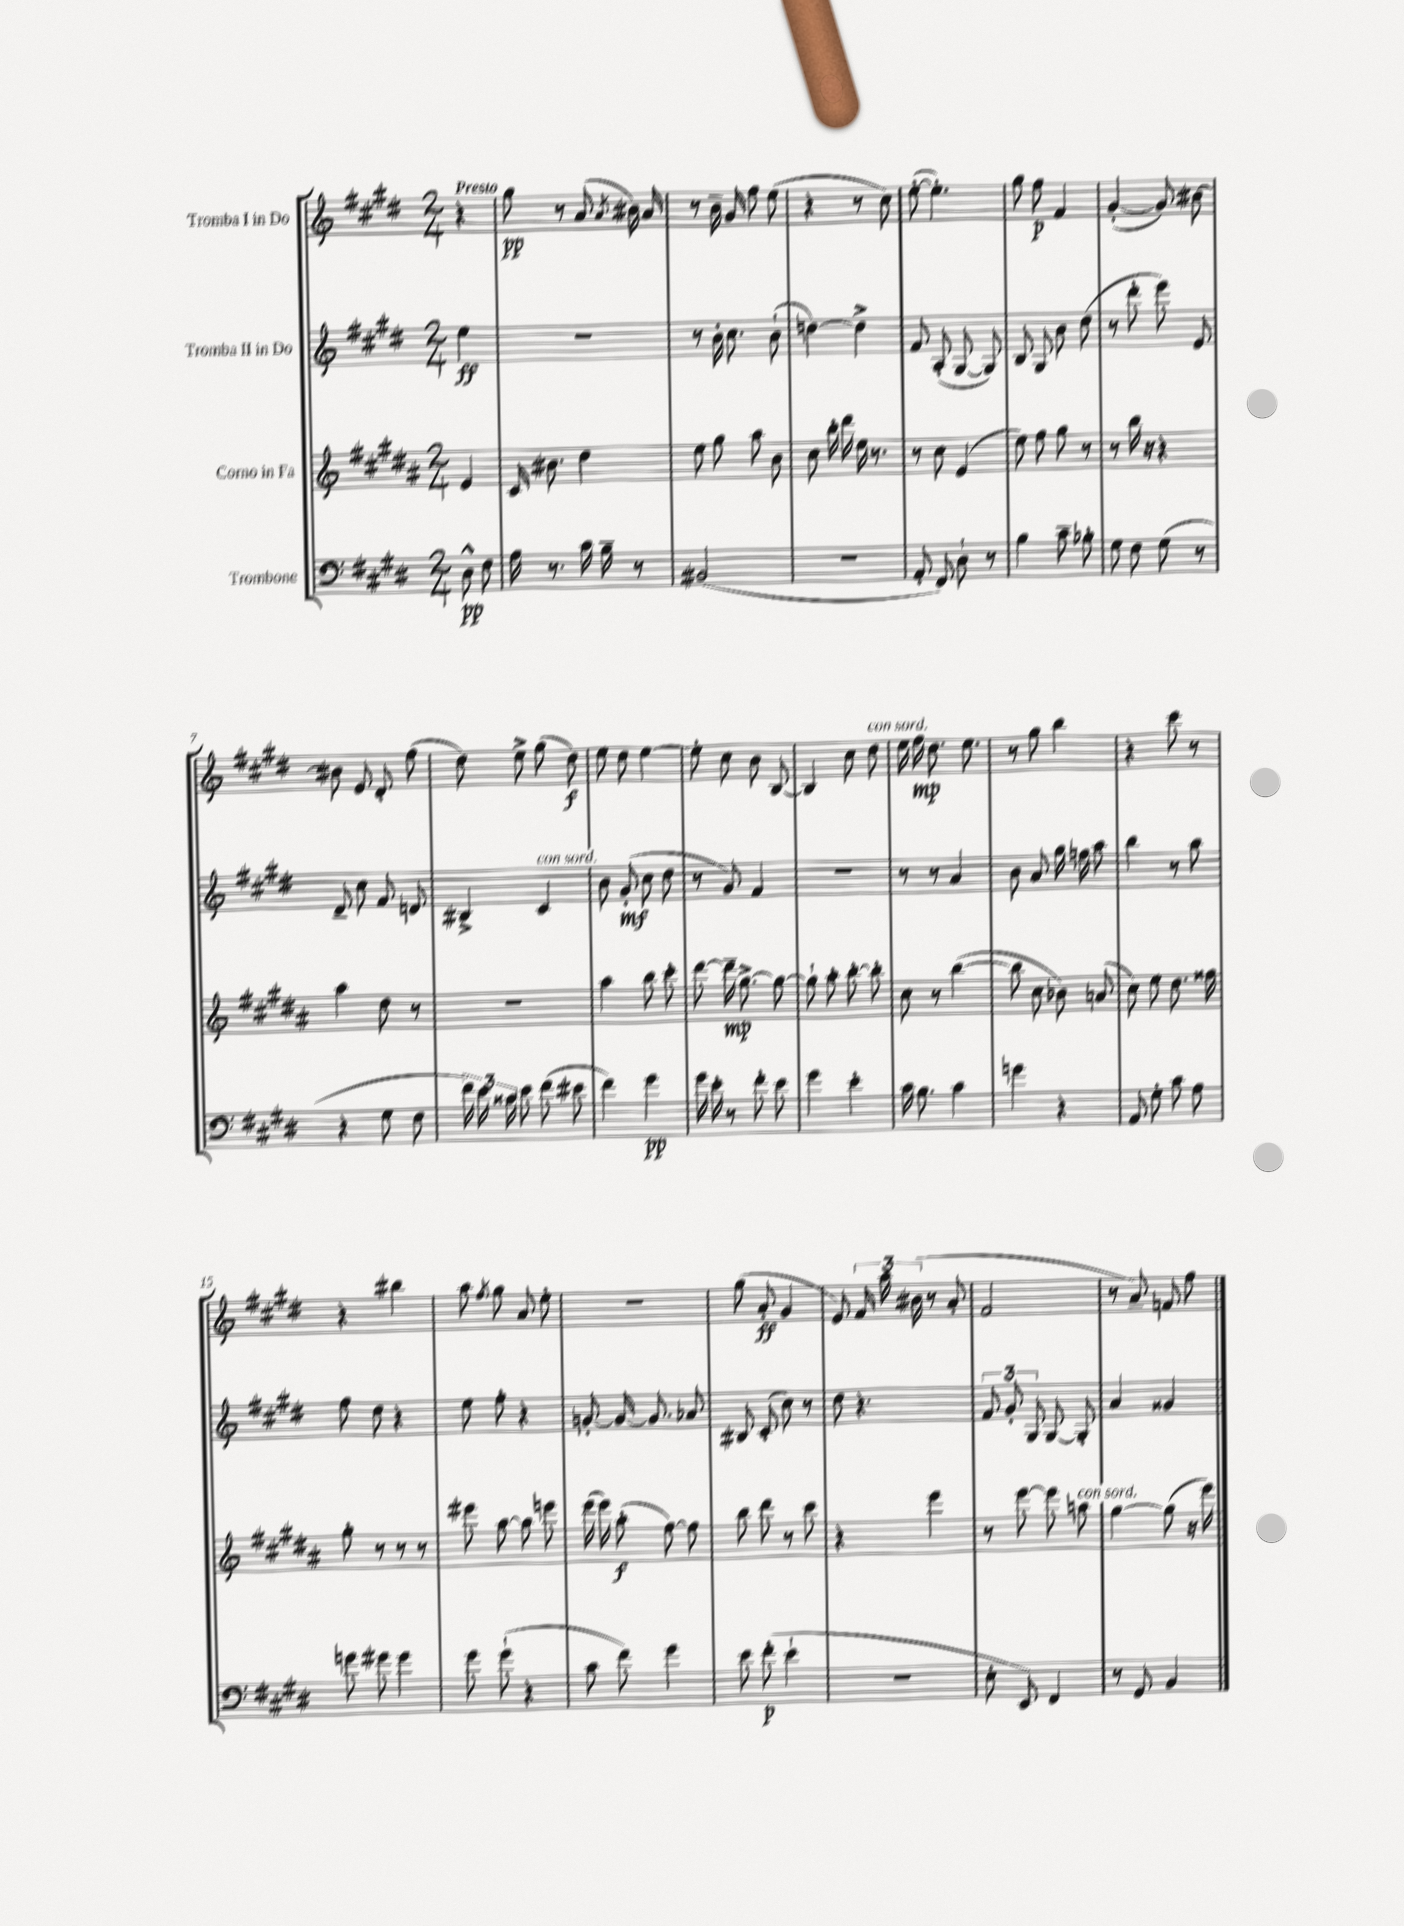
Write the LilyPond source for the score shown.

<<
\new StaffGroup <<
\new Staff = "s0" \with { instrumentName = "Tromba I in Do" } {
    \clef treble \key e \major \numericTimeSignature \time 2/4 \partial 4 \tempo "Presto"
    \autoBeamOff r4 |
    gis''8\pp r8 a'8( \acciaccatura { a'8 } bis'16) a'16 |
    r8 b'16-- gis'16 fis''8 e''8( |
    r4 r8 cis''8) |
    e''8~-.( e''4.-.) |
    gis''8 fis''8\p fis'4 |
    gis'4~-.( gis'8) bis'8~ |
    bis'8 e'8 dis'8-. fis''8( |
    dis''8) e''8-> gis''8( dis''8\f) |
    e''8 dis''8 e''4~ |
    e''8-. cis''8 b'8 b8~ |
    b4 cis''8 dis''8^\markup { \italic "con sord." } |
    e''16 fis''16\mp dis''8. e''8. |
    r8 gis''8 b''4 |
    r4 cis'''8 r8 |
    r4 bis''4 |
    a''8 \acciaccatura { fis''8 } gis''8 a'8 e''8-. |
    R2 |
    gis''8( a'8-.\ff gis'4 |
    e'8) \tuplet 3/2 { fis'16 a''16 bis'16( } r8 a'8-. |
    fis'2 |
    r8 a'8--) f'8 fis''8 \bar "|." |
}
\new Staff = "s1" \with { instrumentName = "Tromba II in Do" } {
    \clef treble \key e \major \numericTimeSignature \time 2/4 \partial 4
    \autoBeamOff e''4\ff |
    R2 |
    r8 b'16-. cis''8. b'8-!( |
    d''4~) d''4-> |
    fis'8 a8-.( gis8~ gis8) |
    b8 gis8 b'8 dis''8( |
    r8 dis'''8-. e'''8) e'8 |
    dis'8-- cis''8 fis'8 d'8 |
    bis4-> cis'4^\markup { \italic "con sord." } |
    b'8 gis'8-.\mf( cis''8 dis''8 |
    r8 gis'8) fis'4 |
    r2 |
    r8 r8 a'4 |
    b'8 a'8 gis''16 f''16 a''8 |
    b''4 r8 a''8 |
    fis''8 dis''8 r4 |
    e''8 fis''8-. r4 |
    g'8~-. g'16~ g'8. aes'8 |
    bis8 cis'8-.( cis''8) r8 |
    dis''8 r4. |
    \tuplet 3/2 { fis'8 gis'8-. gis8 } gis8~ gis8-. |
    a'4 gisis'4 \bar "|." |
}
\new Staff = "s2" \with { instrumentName = "Corno in Fa" } {
    \clef treble \key b \major \numericTimeSignature \time 2/4 \partial 4
    \autoBeamOff e'4 |
    cis'16 bis'8. dis''4 |
    e''8 gis''8 ais''8 b'8 |
    cis''8 b''16-. dis'''16 e''16 r8. |
    r8 cis''8 e'4( |
    e''8) fis''8 gis''8 r8 |
    r8 b''16 r16 r4 |
    ais''4 dis''8 r8 |
    R2 |
    ais''4 b''8 cis'''8-. |
    dis'''8~ dis'''16--\mp gis''8.~-> gis''8~ |
    gis''8-! ais''8-. b''8~-. b''8-. |
    cis''8 r8 b''4~( |
    b''8 cis''8 bes'8) a'8( |
    cis''8) e''8 dis''8. fisis''16 |
    gis''8-. r8 r8 r8 |
    eis'''8 ais''8~ ais''8 e'''8 |
    e'''16( e'''16) ais''8-.\f( fis''8~) fis''8 |
    b''8 dis'''8 r8 cis'''8 |
    r4 e'''4 |
    r8 e'''8~ e'''8 a''8^\markup { \italic "con sord." } |
    gis''4~ gis''8( r16 e'''16) \bar "|." |
}
\new Staff = "s3" \with { instrumentName = "Trombone" } {
    \clef bass \key e \major \numericTimeSignature \time 2/4 \partial 4
    \autoBeamOff dis8-^\pp fis8 |
    a16 r8. cis'16 b16-- r8 |
    bis,2( |
    R2 |
    a,8-. fis,8) dis8-! r8 |
    b4 cis'8-- bes8-. |
    gis8 fis8 gis8( r8 |
    r4 gis8 fis8 |
    \tuplet 3/2 { fis'16) e'16 cisis'16 } e'8 fis'8( eis'8 |
    fis'4) gis'4\pp |
    gis'16 e'16-. r8 fis'8-. e'8 |
    gis'4 e'4-. |
    cis'16 b8. cis'4 |
    g'4 r4 |
    a,8 gis8-. cis'8 a8 |
    g'8 gis'8 gis'4 |
    gis'8 gis'8-!( r4 |
    cis'8 fis'8) gis'4 |
    e'8 fis'8-.\p( e'4-! |
    R2 |
    e8-. e,8) fis,4 |
    r8 gis,8 b,4 \bar "|." |
}
>>
>>
